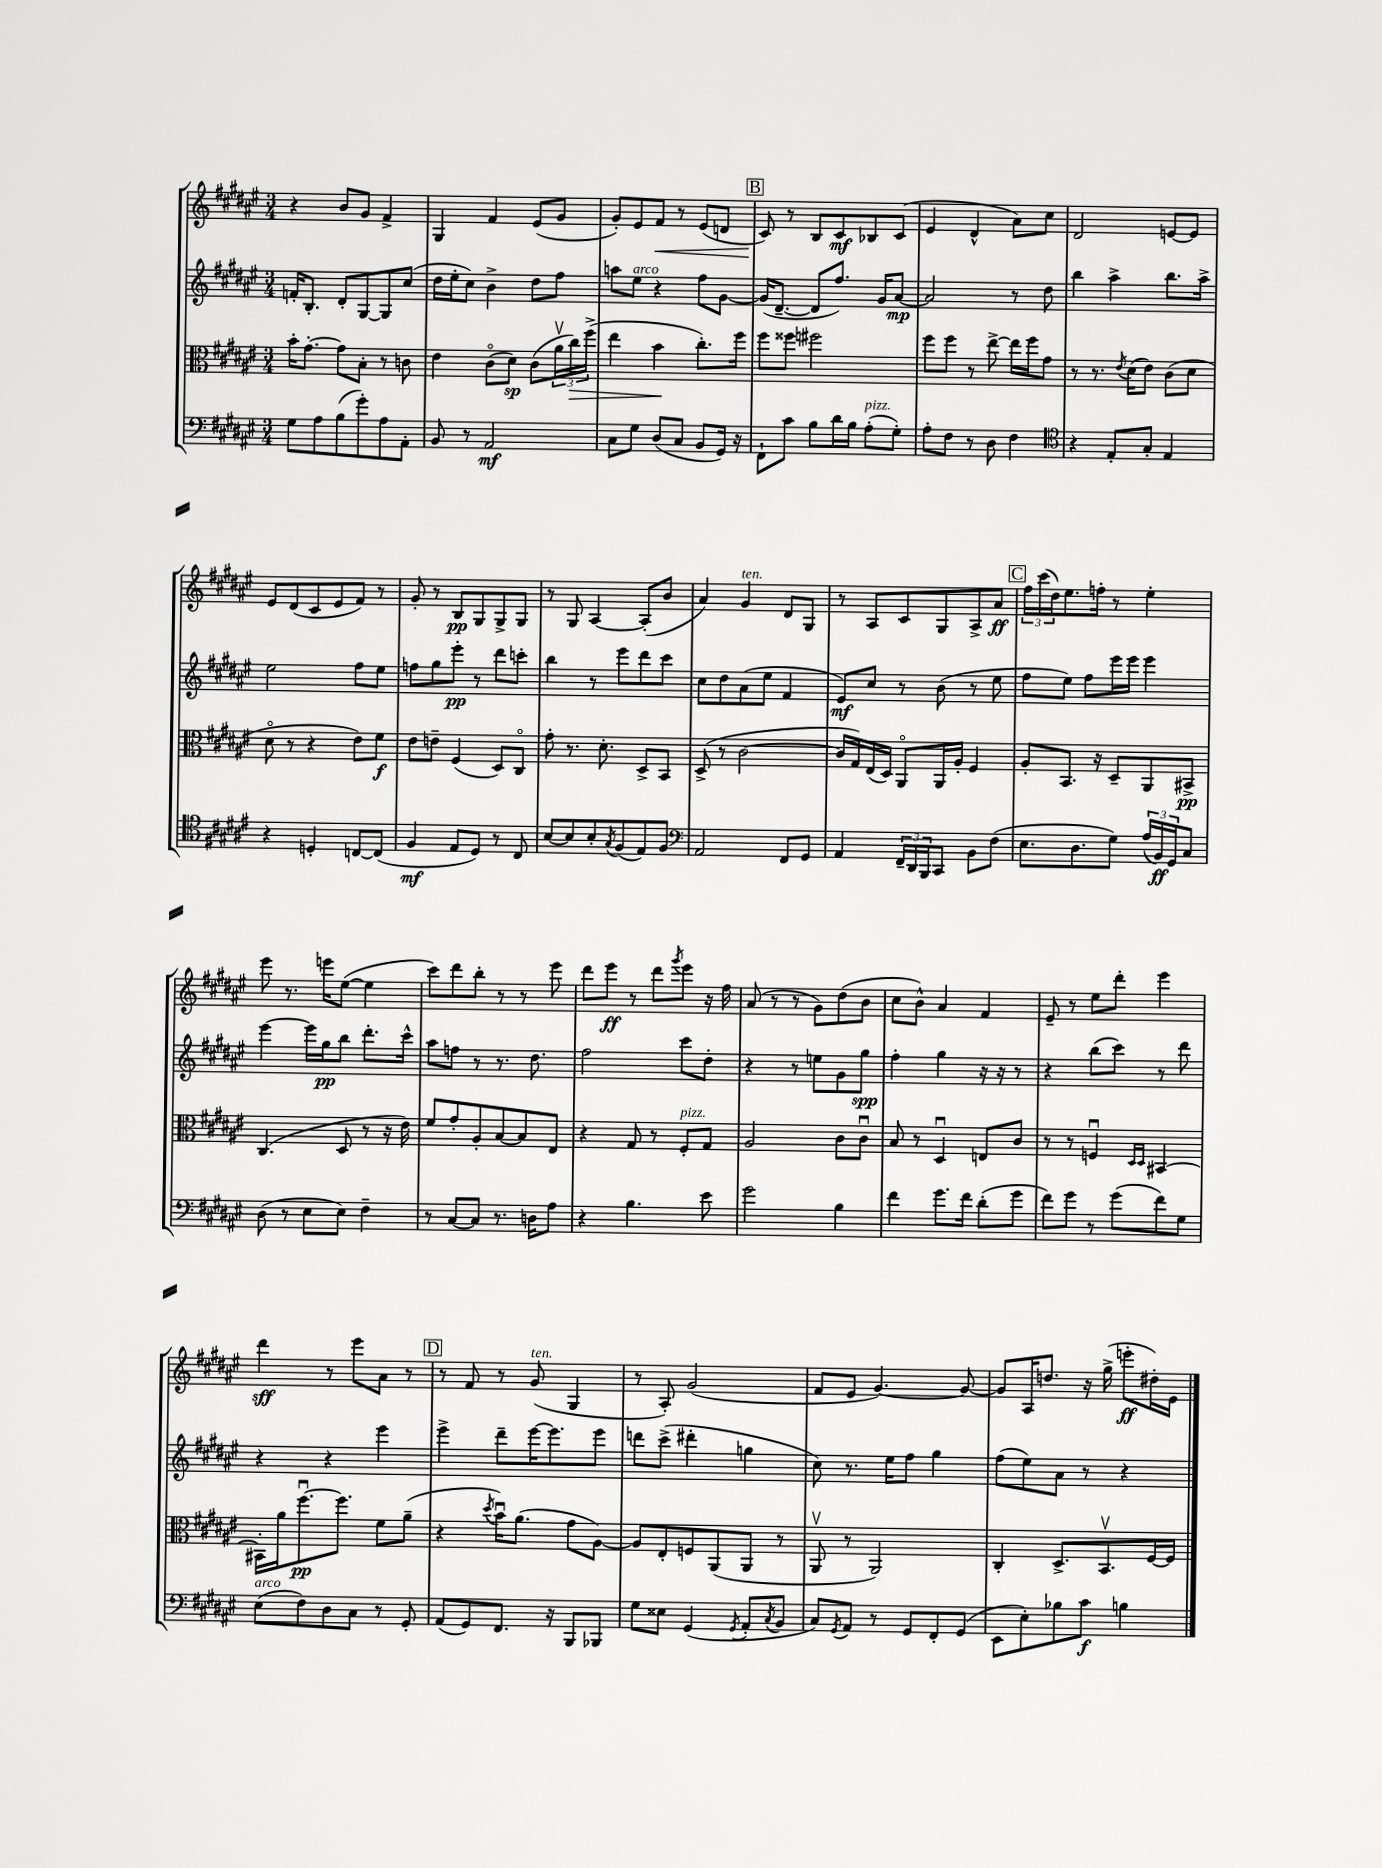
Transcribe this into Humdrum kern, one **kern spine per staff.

**kern	**dynam	**kern	**dynam	**kern	**dynam	**kern	**dynam
*part4	*part4	*part3	*part3	*part2	*part2	*part1	*part1
*staff4	*staff4	*staff3	*staff3	*staff2	*staff2	*staff1	*staff1
*clefF4	*	*clefC3	*	*clefG2	*	*clefG2	*
*k[f#c#g#d#a#e#]	*	*k[f#c#g#d#a#e#]	*	*k[f#c#g#d#a#e#]	*	*k[f#c#g#d#a#e#]	*
*M3/4	*	*M3/4	*	*M3/4	*	*M3/4	*
=123	=123	=123	=123	=123	=123	=123	=123
8G#\L	.	16b'\KL	.	16fn'/KL	.	4r	.
.	.	[8.g#'\J	.	8.B'/J	.	.	.
8A#\	.	.	.	.	.	.	.
(8B\	.	8g#\L]	.	8d#'/L	.	8b/L	.
8g#'\)	.	8B'\J	.	[8G#/	.	8g#/J	.
8A#\	.	8r	.	8G#/]	.	4f#^/	.
8AA#'\J	.	8cn\	.	(8cc#/J	.	.	.
=124	=124	=124	=124	=124	=124	=124	=124
8BB/	.	4e#\	.	16dd#\LL	.	4G#/	.
.	.	.	.	16ee#'\J	.	.	.
8r	.	.	.	8cc#\J)	.	.	.
2AA#/	mf	(8c#\L	.	4b^\	.	4f#/	.
.	.	8d#\J)	sp	.	.	.	.
.	.	(8c#\L	.	8dd#\L	.	(8e#/L	.
.	.	24a#v\L	.	8ff#\J	.	8g#/J	.
!	!	!	!LO:HP:b	!	!	!	!
.	.	24cc#\)	>	.	.	.	.
.	.	(24ff#^\JJ	.	.	.	.	.
=125	=125	=125	=125	=125	=125	=125	=125
8C#\L	.	4ee#\	.	8aan\L	.	8g#'/L)	.
!	!	!	!	!LO:TX:a:i:t=arco	!	!	!
8G#\J	.	.	.	8ee#\J	.	8e#/	.
!	!	!	!	!	!	!	!LO:HP:b
(8D#/L	.	4b\	.	4r	.	8f#/J	<
8C#/J	.	.	.	.	.	8r	.
8BB/L	.	8.cc#'\L)	]	8ff#\L	.	(8e#/L	.
16GG#/Jk)	.	.	.	[8g#\J	.	8dn/J	.
16r	.	16ff#\Jk	.	.	.	.	.
!!LO:REH:place=s1:t=B
=126	=126	=126	=126	=126	=126	=126	=126
8FF#`\L	.	8ff#\L	.	(16g#/KL]	.	8c#/)	.
.	.	.	.	[8.d#~/J	.	.	.
8c#\J	.	8ff##X\J	.	.	.	8r	[
8B\L	.	2ff#X\	.	8d#/L]	.	8B/L	.
16d#\L	.	.	.	8.ff#/J)	.	8c#/	mf
16B\JJ	.	.	.	.	.	.	.
!LO:TX:a:i:t=pizz.	!	!	!	!	!	!	!
(8A#'\L	.	.	.	.	.	8B-X/	.
.	.	.	.	16g#/KL	.	.	.
8G#'\J)	.	.	.	[8a#/J	mp	(8c#/J	.
=127	=127	=127	=127	=127	=127	=127	=127
8A#'\L	.	8ff#\L	.	2a#/]	.	4e#/	.
8F#\J	.	8ff#\J	.	.	.	.	.
8r	.	8r	.	.	.	4d#^^/	.
8D#\	.	[8ee#^\	.	.	.	.	.
4F#\	.	16ee#\LL]	.	8r	.	8a#\L)	.
.	.	16ff#\J	.	.	.	.	.
.	.	8g#\J	.	8dd#\	.	8cc#\J	.
=128	=128	=128	=128	=128	=128	=128	=128
*clefC4	*	*	*	*	*	*	*
4r	.	8r	.	4bb\	.	2d#/	.
.	.	8.r	.	.	.	.	.
8E#'/L	.	.	.	4aa#^\	.	.	.
.	.	8qe#/	.	.	.	.	.
.	.	(16d#\KL	.	.	.	.	.
8G#'/J	.	8e#\J)	.	.	.	.	.
4E#/	.	(8c#\L	.	8.bb\L	.	[8en/L	.
.	.	8d#\J	.	.	.	8e/J]	.
.	.	.	.	16aa#^\Jk	.	.	.
!!LO:LB:g=z
=129	=129	=129	=129	=129	=129	=129	=129
4r	.	8d#\	.	2ee#\	.	8e#/L	.
.	.	8r	.	.	.	(8d#/	.
4Dn'/	.	4r	.	.	.	8c#/	.
.	.	.	.	.	.	8e#/	.
[8Cn/L	.	8e#\L)	.	8ff#\L	.	8f#/J)	.
(8C/J]	.	8f#\J	f	8ee#\J	.	8r	.
=130	=130	=130	=130	=130	=130	=130	=130
4F#/	mf	8e#\L	.	8ffn\L	.	8g#'/	.
.	.	8en~\J	.	8gg#\	.	8r	.
8E#/L	.	(4F#/	.	8eee#'\J	pp	8B/L	pp
8D#/J)	.	.	.	8r	.	8G#/	.
8r	.	8D#/L)	.	8ddd#\L	.	8G#^/	.
8C#/	.	8C#/J	.	8cccn'\J	.	8G#/J	.
=131	=131	=131	=131	=131	=131	=131	=131
[8B/L	.	8g#'\	.	4bb\	.	8r	.
8B/]	.	8.r	.	.	.	8G#/	.
8B'/	.	.	.	8r	.	[4A#/	.
.	.	8.d#'\	.	.	.	.	.
8qG#/	.	.	.	.	.	.	.
(8F#/	.	.	.	8eee#\L	.	.	.
8E#/)	.	8D#^/L	.	8ddd#\	.	(8A#'/L]	.
8F#/J	.	8BB/J	.	8ccc#\J	.	8b/J	.
=132	=132	=132	=132	=132	=132	=132	=132
*clefF4	*	*	*	*	*	*	*
2AA#/	.	(8D#^/	.	8cc#\L	.	4a#/)	.
.	.	8r	.	8dd#\	.	.	.
!	!	!	!	!	!	!LO:TX:a:i:t=ten.	!
.	.	[2c#\	.	(8a#\	.	4g#/	.
.	.	.	.	8ee#\J	.	.	.
8FF#/L	.	.	.	4f#/	.	8d#/L	.
8GG#/J	.	.	.	.	.	8G#/J	.
=133	=133	=133	=133	=133	=133	=133	=133
4AA#/	.	16c#/LL]	.	8e#/L)	mf	8r	.
.	.	16G#/)	.	.	.	.	.
.	.	(16E#/	.	8cc#/J	.	8A#/L	.
.	.	16D#/JJ)	.	.	.	.	.
24FF#~/LL	.	8AA#/L	.	8r	.	8c#/	.
24DD#/	.	.	.	.	.	.	.
24BBB/J	.	.	.	.	.	.	.
8CC#/J	.	16AA#/L	.	(8b\	.	8G#/	.
.	.	16A#'/JJ	.	.	.	.	.
8BB\L	.	4F#/	.	8r	.	8A#^/	.
(8F#\J	.	.	.	8ee#\	.	8a#/J	ff
!!LO:REH:place=s1:t=C
=134	=134	=134	=134	=134	=134	=134	=134
8.E#\L	.	8A#'/L	.	8ff#\L	.	24ff#\LL	.
.	.	.	.	.	.	(24ccc#\	.
.	.	.	.	.	.	24dd#\J)	.
.	.	8.BB/J	.	8ee#\J)	.	8.ee#\	.
8.D#\	.	.	.	.	.	.	.
.	.	.	.	8ff#\L	.	.	.
.	.	16r	.	.	.	16ffn'\Jk	.
8G#\J)	.	8D#~/L	.	16eee#\L	.	8r	.
.	.	.	.	16eee#\JJ	.	.	.
(24A#/LL	.	8AA#/	.	4eee#\	.	4ee#'\	.
24BB/)	ff	.	.	.	.	.	.
24GG#/J	.	.	.	.	.	.	.
8C#/J	.	8BB#X^/J	pp	.	.	.	.
!!LO:LB:g=z
=135	=135	=135	=135	=135	=135	=135	=135
(8D#\	.	(4.C#/	.	[4eee#\	.	8eee#\	.
8r	.	.	.	.	.	8.r	.
8E#\L	.	.	.	16eee#\LL]	.	.	.
.	.	.	.	16gg#\J	pp	16eeen\KL	.
8E#\J)	.	8D#/	.	8bb\J	.	([8ee#\J	.
4F#~\	.	8r	.	8.ddd#'\L	.	4ee#\]	.
.	.	16r	.	.	.	.	.
.	.	16e#\)	.	16ccc#^^\Jk	.	.	.
=136	=136	=136	=136	=136	=136	=136	=136
8r	.	8f#/L	.	8aa#\L	.	8ccc#\L)	.
[8C#/L	.	8g#'/	.	8ffn\J	.	8ddd#\	.
8C#/J]	.	8A#'/	.	8r	.	8bb'\J	.
8.r	.	[8B/	.	8.r	.	8r	.
.	.	8B/]	.	.	.	8r	.
16Dn\KL	.	.	.	8.dd#\	.	.	.
8A#\J	.	8E#/J	.	.	.	8eee#\	.
=137	=137	=137	=137	=137	=137	=137	=137
4r	.	4r	.	2ff#\	.	8ddd#\L	.
.	.	.	.	.	.	8eee#\J	ff
4.B\	.	8G#/	.	.	.	8r	.
.	.	8r	.	.	.	8ddd#\L	.
.	.	.	.	.	.	8qggg#/	.
!	!	!LO:TX:a:i:t=pizz.	!	!	!	!	!
.	.	8F#'/L	.	8ccc#\L	.	8eee#\J	.
8e#\	.	8G#/J	.	8dd#'\J	.	16r	.
.	.	.	.	.	.	16ff#\	.
=138	=138	=138	=138	=138	=138	=138	=138
2g#\	.	2A#/	.	4r	.	(8a#/	.
.	.	.	.	.	.	8r	.
.	.	.	.	8r	.	8r	.
.	.	.	.	8een\L	.	8g#\L)	.
4B\	.	8c#\L	.	8g#\	.	(8dd#\	.
.	.	8c#u\J	.	8gg#\J	spp	8b\J	.
=139	=139	=139	=139	=139	=139	=139	=139
4f#\	.	8B/	.	4ff#'\	.	8cc#\L	.
.	.	8r	.	.	.	8b^^\J)	.
8.g#\L	.	4D#u/	.	4gg#\	.	4a#/	.
16f#\Jk	.	.	.	.	.	.	.
(8d#'\L	.	8En/L	.	16r	.	4f#/	.
.	.	.	.	16r	.	.	.
8g#\J	.	8c#/J	.	8r	.	.	.
=140	=140	=140	=140	=140	=140	=140	=140
8f#\L)	.	8r	.	4r	.	8e#~/	.
8g#\J	.	8r	.	.	.	8r	.
8r	.	4Fnu/	.	(8bb\L	.	8ee#\L	.
(8g#\L	.	.	.	8ccc#\J)	.	8ddd#'\J	.
.	.	16qqD#/LL	.	.	.	.	.
.	.	16qqD#/JJ	.	.	.	.	.
8f#\)	.	[4BB#X/	.	8r	.	4eee#\	.
8G#\J	.	.	.	8ddd#\	.	.	.
!!LO:LB:g=z
=141	=141	=141	=141	=141	=141	=141	=141
!LO:TX:a:i:t=arco	!	!	!	!	!	!	!
(8E#\L	.	16BB#X'\LL]	.	4r	.	4ddd#\	sff
.	.	16a#\J	.	.	.	.	.
8F#\)	.	[8.ff#u\	pp	.	.	.	.
8D#\	.	.	.	4r	.	8r	.
.	.	8.ff#\J]	.	.	.	.	.
8C#\J	.	.	.	.	.	8eee#\L	.
8r	.	8f#\L	.	4eee#\	.	8a#\J	.
8GG#'/	.	(8a#~\J	.	.	.	8r	.
!!LO:REH:place=s1:t=D
=142	=142	=142	=142	=142	=142	=142	=142
(8AA#/L	.	4r	.	4eee#^\	.	8r	.
8GG#/)	.	.	.	.	.	8f#/	.
.	.	8qdd#/	.	.	.	.	.
8.FF#/J	.	16bu\KL)	.	8ddd#~\L	.	8r	.
.	.	(8.a#\J	.	.	.	.	.
!	!	!	!	!	!	!LO:TX:a:i:t=ten.	!
.	.	.	.	[16eee#\K	.	(8g#/	.
16r	.	.	.	8.eee#\]	.	.	.
8BBB/L	.	8g#\L	.	.	.	4G#/	.
8BBB-X/J	.	[8A#\J)	.	8eee#\J	.	.	.
=143	=143	=143	=143	=143	=143	=143	=143
8G#\L	.	8A#/L]	.	8dddn\L	.	8r	.
8E##X\J	.	8E#'/	.	(8ccc#^\J	.	8A#'/)	.
(4GG#/	.	8Fn/	.	4ddd#X'\	.	(2g#/	.
.	.	(8AA#/	.	.	.	.	.
8qGG#/	.	.	.	.	.	.	.
8AA#'/L	.	8AA#/J	.	4ggn\	.	.	.
8qC#/	.	.	.	.	.	.	.
8BB/J	.	8r	.	.	.	.	.
=144	=144	=144	=144	=144	=144	=144	=144
8C#/L)	.	8AA#v/	.	8cc#\)	.	8f#/L	.
8qGG#/	.	.	.	.	.	.	.
8AA#/J	.	8r	.	8.r	.	8e#/J	.
8r	.	2AA#/)	.	.	.	[4.g#/)	.
.	.	.	.	16ee#\KL	.	.	.
8GG#/L	.	.	.	8ff#\J	.	.	.
8FF#'/	.	.	.	4gg#\	.	.	.
(8GG#/J	.	.	.	.	.	8g#/_	.
=145	=145	=145	=145	=145	=145	=145	=145
8EE#\L	.	4C#'/	.	(8ff#\L	.	8g#/L]	.
8E#'\)	.	.	.	8ee#\)	.	16A#/K	.
.	.	.	.	.	.	8.ddn/J	.
8B-X\	.	8.D#^/L	.	8a#\J	.	.	.
8c#\J	f	.	.	8r	.	16r	.
.	.	8.BBv/	.	.	.	(16gg#^\	.
4Bn\	.	.	.	4r	.	8eeen'\L	ff
.	.	[16F#/L	.	.	.	16dd#X'\L)	.
.	.	16F#/JJ]	.	.	.	16e#\JJ	.
==	==	==	==	==	==	==	==
*-	*-	*-	*-	*-	*-	*-	*-
